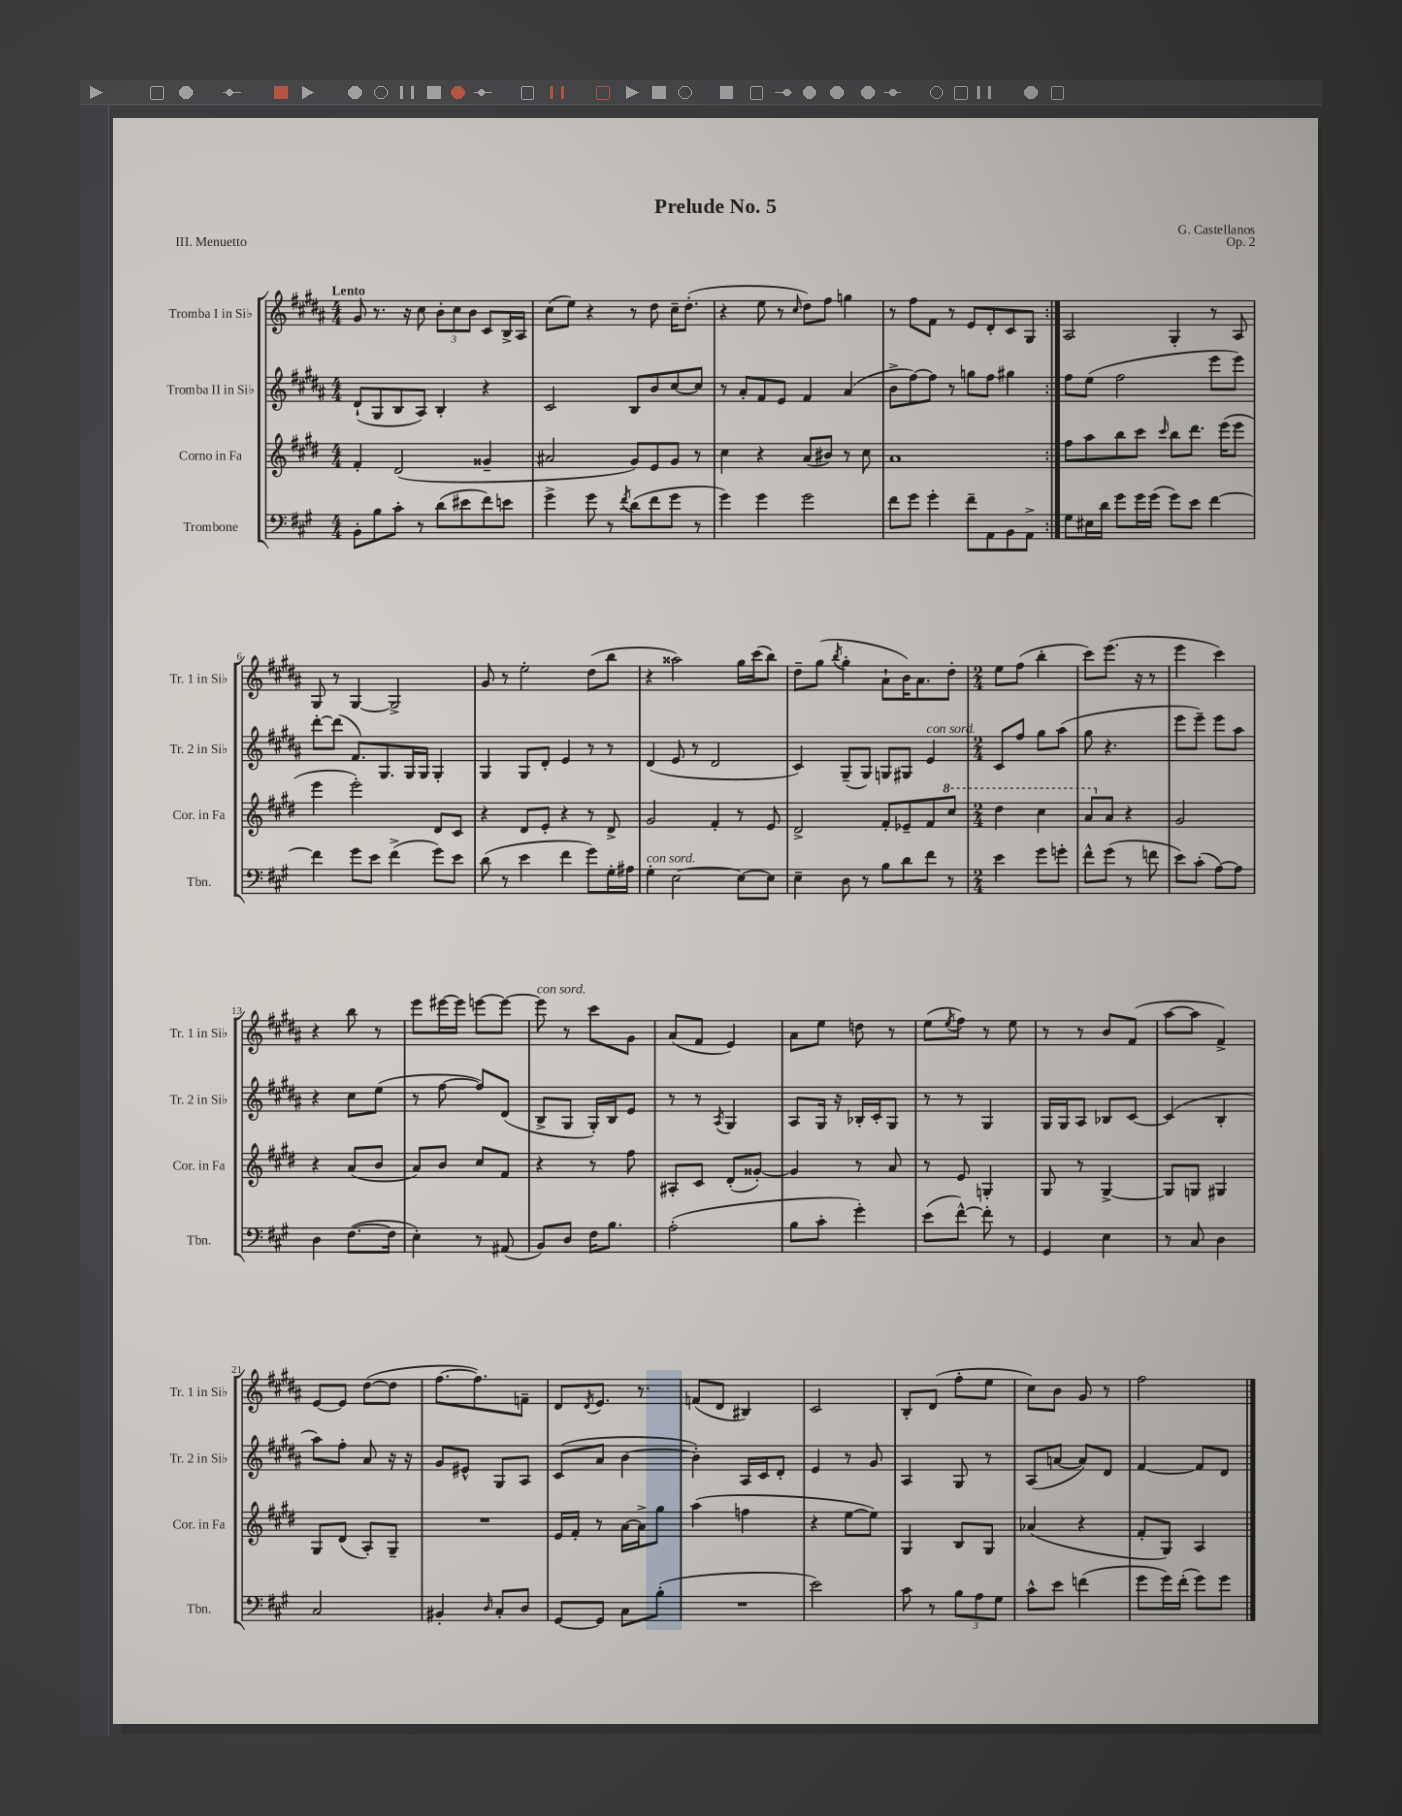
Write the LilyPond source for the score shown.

\header { title = "Prelude No. 5" composer = "G. Castellanos" opus = "Op. 2" piece = "III. Menuetto" }
<<
\new StaffGroup <<
\new Staff = "s0" \with { instrumentName = "Tromba I in Sib" shortInstrumentName = "Tr. 1 in Sib" } {
    \clef treble \key b \major \numericTimeSignature \time 4/4 \tempo "Lento"
    \repeat volta 2 { gis'8 r8. r16 cis''8 \tuplet 3/2 { b'8-. cis''8 b'8 } cis'8 b16-> ais16 |
    cis''8( e''8) r4 r8 dis''8 cis''16-- dis''8.-.( |
    r4 e''8 r8 \grace { cis''16 } dis''8) fis''8 g''4 |
    r8 fis''8 fis'8 r8 e'8 dis'8-. cis'8 gis8 | }
    ais2 gis4-. r8 ais8 |
    gis8 r8 gis4~ gis2-> |
    gis'8 r8 e''2-. dis''8( b''8 |
    r4 aisis''2) gis''16 cis'''16( b''8) |
    dis''8-- gis''8( \acciaccatura { b''8 } gis''4-. ais'8-! b'16) ais'8. dis''8-. |
    \numericTimeSignature \time 2/4 e''8 fis''8( b''4-. |
    cis'''8) e'''8.( r16 r8 |
    e'''4 cis'''4) |
    r4 b''8 r8 |
    e'''8 eis'''16~ eis'''16 e'''8~ e'''8~ |
    e'''8^\markup { \italic "con sord." } r8 cis'''8 gis'8 |
    ais'8( fis'8 e'4) |
    ais'8 e''8 d''8 r8 |
    e''8( \acciaccatura { e''8 } fis''8) r8 e''8 |
    r8 r8 b'8 fis'8( |
    ais''8~ ais''8 fis'4->) |
    e'8~ e'8 dis''8~( dis''8 |
    fis''8.~ fis''8.) f'8-- |
    dis'8 \acciaccatura { dis'8 } e'8. r8. |
    f'8( dis'8 bis4) |
    cis'2 |
    b8-. dis'8( fis''8-. e''8 |
    cis''8) b'8 gis'8 r8 |
    fis''2 \bar "|." |
}
\new Staff = "s1" \with { instrumentName = "Tromba II in Sib" shortInstrumentName = "Tr. 2 in Sib" } {
    \clef treble \key b \major \numericTimeSignature \time 4/4
    \repeat volta 2 { dis'8-!( gis8 b8 ais8) b4-. r4 |
    cis'2 b8 b'8 cis''8~ cis''8 |
    r8 ais'8-. fis'8 e'8 fis'4 ais'4( |
    b'8-> fis''8~) fis''8 r8 g''8 fis''8 gis''4 | }
    fis''8 e''8( fis''2 e'''8 e'''8) |
    dis'''8~-. dis'''8( fis'8.) gis8. gis16 gis16 gis4-. |
    gis4 gis8 dis'8-. e'4 r8 r8 |
    dis'4( e'8 r8 dis'2 |
    cis'4) gis8--( gis8) g8 gis8 e'4^\markup { \italic "con sord." } |
    \numericTimeSignature \time 2/4 cis'8 fis''8 gis''8 ais''8( |
    gis''8 r4. |
    e'''8 e'''8--) e'''8 ais''8 |
    r4 cis''8 e''8( |
    r8 fis''8~ fis''8) dis'8( |
    b8-> gis8 gis16-.) b16 e'8 |
    r8 r8 \acciaccatura { ais8 } gis4 |
    ais8 gis16 r16 bes16-. cis'16-. gis8 |
    r8 r8 gis4 |
    gis16 gis16 ais8 bes8 cis'8~ |
    cis'4( b4-. |
    ais''8) fis''8-. ais'8 r16 r16 |
    gis'8 eis'8-^ gis8 ais8 |
    cis'8( ais'8 b'4~ |
    b'4-.) ais16 cis'16 dis'8-. |
    e'4 r8 gis'8 |
    ais4 gis8 r8 |
    ais8( a'8~ a'8) dis'8 |
    fis'4~ fis'8 dis'8 \bar "|." |
}
\new Staff = "s2" \with { instrumentName = "Corno in Fa" shortInstrumentName = "Cor. in Fa" } {
    \clef treble \key e \major \numericTimeSignature \time 4/4
    \repeat volta 2 { fis'4-. dis'2( gisis'4-- |
    ais'2 gis'8) e'8 gis'8 r8 |
    cis''4 r4 a'8( bis'8) r8 cis''8 |
    a'1 | }
    fis''8 a''8 b''8 cis'''8 \grace { cis'''16 } b''8 dis'''8. e'''16( e'''8 |
    e'''4 e'''2-.) dis'8 cis'8 |
    r4 dis'8 e'8-. r4 r8 dis'8-> |
    gis'2 fis'4-. r8 e'8 |
    dis'2-> fis'8-. ees'8-- fis'8 \ottava #1 cis'''8 |
    \numericTimeSignature \time 2/4 dis'''4 cis'''4 |
    a''8 \ottava #0 a'8 r4 |
    gis'2 |
    r4 a'8( b'8 |
    a'8) b'8 cis''8 fis'8 |
    r4 r8 fis''8 |
    ais8-. cis'8 dis'8-.( gisis'8~-.) |
    gisis'4 r8 a'8 |
    r8 e'8 g4-. |
    gis8 r8 gis4~-> |
    gis8 g8 gis4 |
    gis8 dis'8( a8-.) gis8-- |
    R2 |
    e'16 fis'16-. r8 a'16~ a'16-> gis''8 |
    a''4( f''4 |
    r4 e''8~ e''8) |
    gis4 b8 gis8 |
    aes'4( r4 |
    fis'8-. gis8) a4 \bar "|." |
}
\new Staff = "s3" \with { instrumentName = "Trombone" shortInstrumentName = "Tbn." } {
    \clef bass \key a \major \numericTimeSignature \time 4/4
    \repeat volta 2 { b,8-. b8 cis'8-. r8 d'8( eis'8 fis'8) e'8 |
    gis'4-> gis'8 r8 \acciaccatura { fis'8 } d'8( fis'8 gis'8 r8 |
    gis'4) gis'4 gis'2 |
    fis'8 gis'8 gis'4-. fis'8-- a,8 b,8 a,8-> | }
    gis8 eis16 d'16 gis'8 gis'16 gis'16( gis'8) e'8 fis'4~ |
    fis'4 gis'8 e'8 fis'4->( gis'8) e'8 |
    d'8( r8 e'4 fis'4 gis'8) gis16-. ais16 |
    gis4-.^\markup { \italic "con sord." } e2~ e8~ e8 |
    e4-- d8 r8 b8 d'8 fis'8 r8 |
    \numericTimeSignature \time 2/4 e'4 gis'8 g'8-. |
    fis'8-^ gis'8( r8 f'8 |
    e'8) cis'8-.( a8~) a8 |
    d4 fis8.~( fis16 |
    e4-.) r8 ais,8( |
    b,8) d8 fis16 b8. |
    a2-.( |
    b8 cis'8-. gis'4-.) |
    e'8( fis'8~-^) fis'8-. r8 |
    gis,4 e4 |
    r8 cis8 d4 |
    cis2 |
    bis,4-. \grace { d16 } cis8-. d8 |
    gis,8~ gis,8 cis8 b8-.( |
    R2 |
    e'2) |
    cis'8 r8 \tuplet 3/2 { b8 a8 gis8 } |
    cis'8-^ e'8 f'4( |
    gis'8 gis'16) fis'16-.( gis'8) gis'8 \bar "|." |
}
>>
>>
